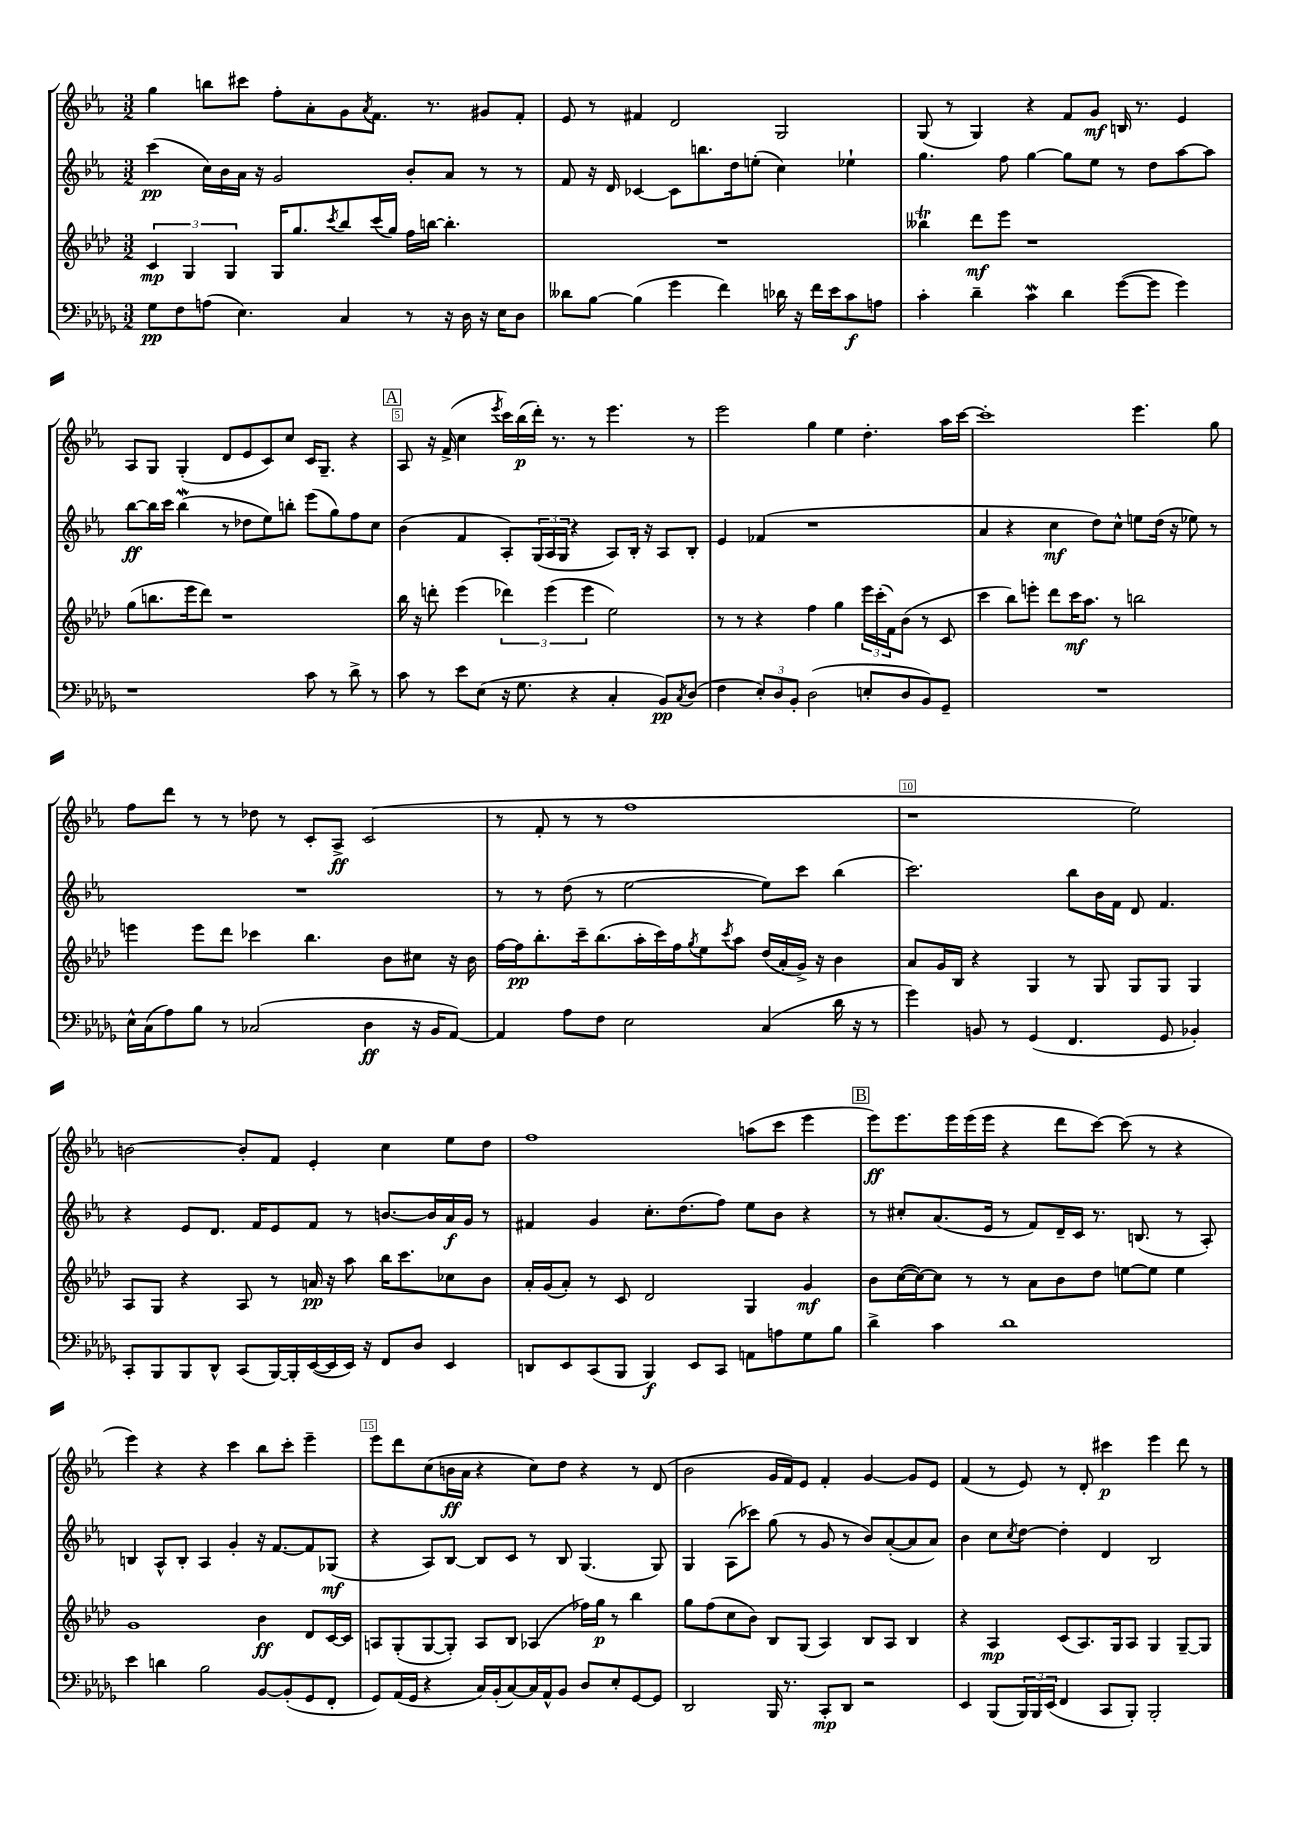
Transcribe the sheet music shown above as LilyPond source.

<<
\new StaffGroup <<
\new Staff = "s0" {
    \clef treble \key ees \major \numericTimeSignature \time 3/2
    g''4 b''8 cis'''8 f''8-. aes'8-. g'8 \acciaccatura { aes'8 } f'8. r8. gis'8 f'8-. |
    ees'8 r8 fis'4 d'2 g2 |
    g8( r8 g4) r4 f'8 g'8\mf b16 r8. ees'4 |
    aes8 g8 g4-.( d'8 ees'8 c'8) c''8 c'16 g8.-- r4 |
    \mark \markup { \box "A" } aes8 r16 f'16->( c''4 \acciaccatura { ees'''8 } c'''16) bes''16\p( d'''16-.) r8. r8 ees'''4. r8 |
    ees'''2 g''4 ees''4 d''4.-. aes''16 c'''16~ |
    c'''1-. ees'''4. g''8 |
    f''8 d'''8 r8 r8 des''8 r8 c'8-. aes8->\ff c'2( |
    r8 f'8-. r8 r8 f''1 |
    r1 ees''2) |
    b'2~ b'8-. f'8 ees'4-. c''4 ees''8 d''8 |
    f''1 a''8( c'''8 ees'''4 |
    \mark \markup { \box "B" } ees'''8\ff) ees'''8. ees'''16 ees'''16( ees'''16 r4 d'''8 c'''8~) c'''8( r8 r4 |
    ees'''4) r4 r4 c'''4 bes''8 c'''8-. ees'''4-- |
    ees'''8 d'''8 c''8( b'16\ff aes'16 r4 c''8) d''8 r4 r8 d'8( |
    bes'2 g'16 f'16) ees'8 f'4-. g'4~ g'8 ees'8 |
    f'4( r8 ees'8) r8 d'8-. cis'''4\p ees'''4 d'''8 r8 \bar "|." |
}
\new Staff = "s1" {
    \clef treble \key ees \major \numericTimeSignature \time 3/2
    c'''4\pp( c''16) bes'16 aes'16 r16 g'2 bes'8-. aes'8 r8 r8 |
    f'8 r16 d'16 ces'4~ ces'8 b''8. d''16 e''8-.( c''4) ees''4-! |
    g''4. f''8 g''4~ g''8 ees''8 r8 d''8 aes''8~ aes''8 |
    bes''8~\ff bes''16 c'''16 bes''4\mordent( r8 des''8 ees''8) b''8-. ees'''8( g''8) f''8 c''8 |
    \mark \markup { \box "A" } bes'4( f'4 aes8-.) \tuplet 3/2 { g16( aes16 g16 } r4 aes8) bes16-. r16 aes8 bes8-. |
    ees'4 fes'4( r1 |
    aes'4 r4 c''4\mf d''8) c''8-^ e''8 d''16( r16 ees''8) r8 |
    R1. |
    r8 r8 d''8( r8 ees''2~ ees''8) c'''8 bes''4( |
    c'''2.) bes''8 bes'16 f'16 d'8 f'4. |
    r4 ees'8 d'8. f'16 ees'8 f'8 r8 b'8.~ b'16 aes'16\f g'16 r8 |
    fis'4 g'4 c''8.-. d''8.( f''8) ees''8 bes'8 r4 |
    \mark \markup { \box "B" } r8 cis''8-. aes'8.( ees'16 r8 f'8) d'16-- c'16 r8. b8.( r8 aes8-.) |
    b4 aes8-^ b8-. aes4 g'4-. r16 f'8.~ f'8 ges8\mf( |
    r4 aes8) bes8~ bes8 c'8 r8 bes8 g4.( g8) |
    g4 aes8( ces'''8) g''8( r8 g'8 r8 bes'8) aes'8~-.( aes'8 aes'8) |
    bes'4 c''8 \acciaccatura { c''8 } d''8~ d''4-. d'4 bes2 \bar "|." |
}
\new Staff = "s2" {
    \clef treble \key aes \major \numericTimeSignature \time 3/2
    \tuplet 3/2 { c'4\mp g4 g4 } g16 g''8. \acciaccatura { c'''8 } bes''8 c'''16( g''16) f''16 b''16~ b''4.-. |
    R1. |
    beses''4\trill des'''8\mf ees'''8 r1 |
    g''8( b''8. ees'''16 des'''8) r1 |
    \mark \markup { \box "A" } bes''16 r16 d'''8-. ees'''4( \tuplet 3/2 { des'''4) ees'''4( ees'''4 } ees''2) |
    r8 r8 r4 f''4 g''4 \tuplet 3/2 { ees'''16 c'''16-.( f'16) } bes'8( r8 c'8 |
    c'''4 bes''8) e'''8-. des'''8 c'''16\mf aes''8. r8 b''2 |
    e'''4 e'''8 des'''8 ces'''4 bes''4. bes'8 cis''8 r16 bes'16 |
    f''16~ f''16\pp bes''8.-. c'''16-- bes''8.( aes''16-. c'''16) f''16 \acciaccatura { g''8 } ees''8 \acciaccatura { c'''8 } aes''8 des''16( aes'16-. g'16->) r16 bes'4 |
    aes'8 g'16 bes16 r4 g4 r8 g8 g8 g8 g4 |
    aes8 g8 r4 aes8 r8 a'16\pp r16 aes''8 bes''16 c'''8. ces''8 bes'8 |
    aes'16-. g'16( aes'8-.) r8 c'8 des'2 g4 g'4\mf |
    \mark \markup { \box "B" } bes'8 c''16~( c''16~) c''8 r8 r8 aes'8 bes'8 des''8 e''8~ e''8 e''4 |
    g'1 bes'4\ff des'8 c'16~ c'16 |
    a8 g8-.( g8~ g8-.) a8 bes8 aes4( fes''16) g''16\p r8 bes''4 |
    g''8 f''8( c''8 bes'8) bes8 g8( aes4) bes8 aes8 bes4 |
    r4 aes4\mp c'8( aes8.) g16 aes8 g4 g8~-- g8 \bar "|." |
}
\new Staff = "s3" {
    \clef bass \key des \major \numericTimeSignature \time 3/2
    ges8\pp f8 a8( ees4.) c4 r8 r16 des16 r16 ees16 des8 |
    deses'8 bes8~ bes4( ges'4 f'4) des'16 r16 f'16 ees'16 c'8\f a8 |
    c'4-. des'4-- c'4\mordent des'4 ges'8~( ges'8 ges'4) |
    r1 c'8 r8 des'8-> r8 |
    \mark \markup { \box "A" } c'8 r8 ees'8 ees8( r16 ges8. r4 c4-. bes,8\pp) \acciaccatura { c8 } des8( |
    f4 \tuplet 3/2 { ees8-.) des8 bes,8-. } des2( e8-. des8 bes,8) ges,8-- |
    R1. |
    ees16-^ c16( aes8) bes8 r8 ces2( des4\ff r16 bes,16 aes,8~) |
    aes,4 aes8 f8 ees2 c4( des'16 r16 r8 |
    ges'4) b,8 r8 ges,4( f,4. ges,8 bes,4-.) |
    c,8-. bes,,8 bes,,8 des,8-^ c,8( bes,,16~) bes,,16-. ees,16~( ees,16 ees,16) r16 f,8 des8 ees,4 |
    d,8 ees,8 c,8( bes,,8 bes,,4\f) ees,8 c,8 a,8 a8 ges8 bes8 |
    \mark \markup { \box "B" } des'4-> c'4 des'1 |
    ees'4 d'4 bes2 bes,8~ bes,8-.( ges,8 f,8-. |
    ges,8) aes,16( ges,16 r4 c16) bes,16-.( c8~) c16 aes,16-^ bes,8 des8 ees8-. ges,8~ ges,8 |
    des,2 bes,,16 r8. c,8-.\mp des,8 r2 |
    ees,4 bes,,8( \tuplet 3/2 { bes,,16) bes,,16 ees,16( } f,4 c,8 bes,,8-.) bes,,2-. \bar "|." |
}
>>
>>
\layout { \context { \Score \override BarNumber.break-visibility = ##(#f #t #t) barNumberVisibility = #(every-nth-bar-number-visible 5) \override BarNumber.stencil = #(make-stencil-boxer 0.1 0.3 ly:text-interface::print) } }
